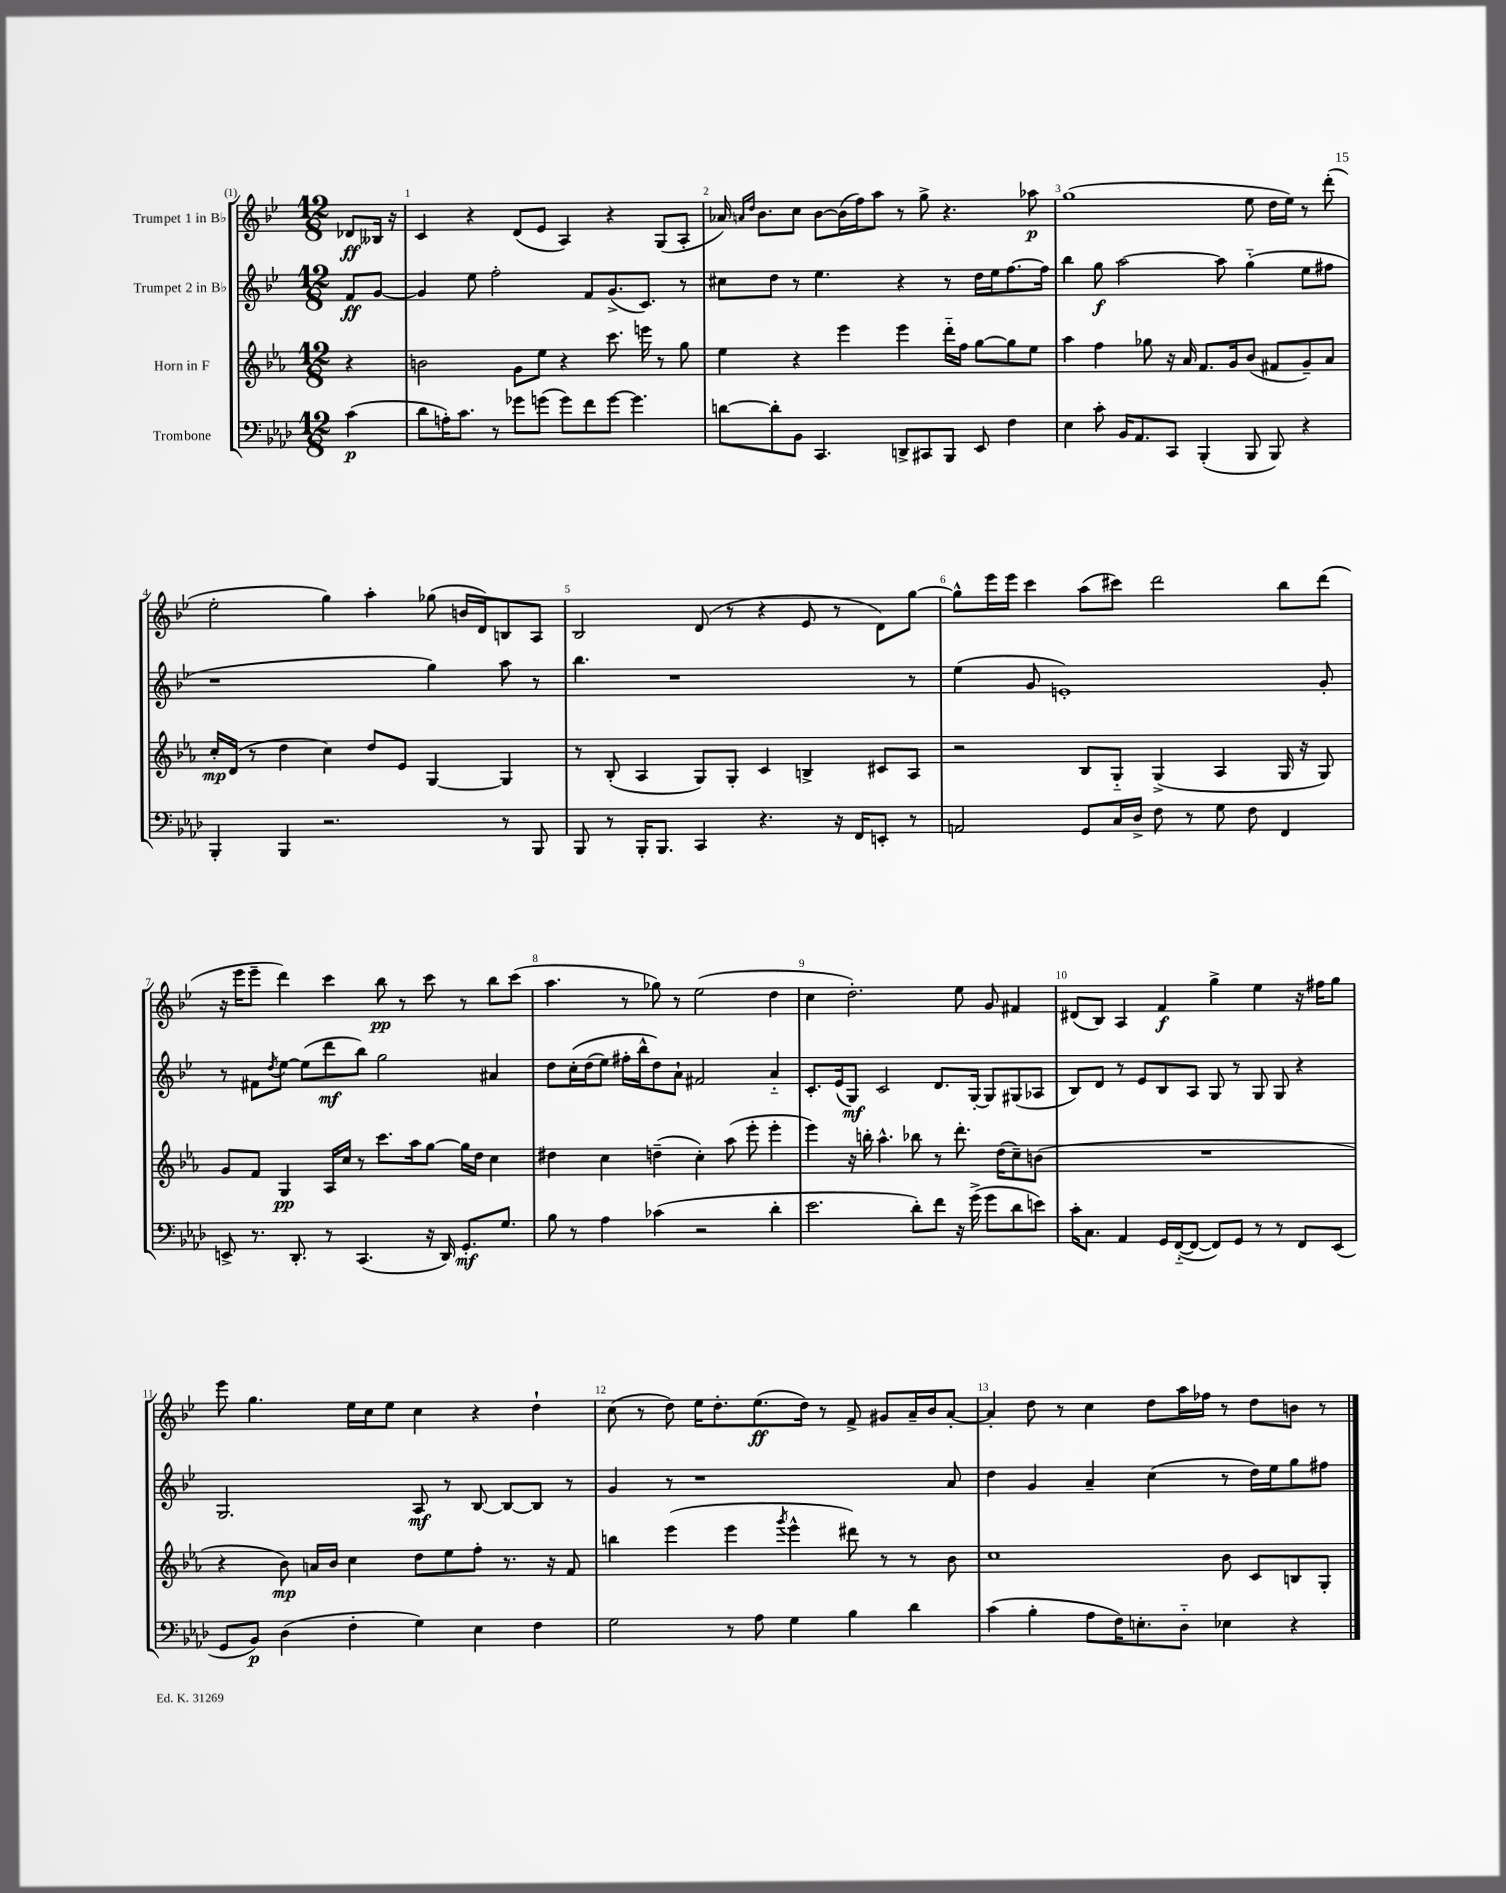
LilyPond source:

<<
\new StaffGroup <<
\new Staff = "s0" \with { instrumentName = "Trumpet 1 in Bb" } {
    \clef treble \key bes \major \numericTimeSignature \time 12/8 \partial 4
    des'8\ff beses16 r16 |
    c'4 r4 d'8( ees'8 a4) r4 g8( a8-. |
    aes'16) \grace { a'16 d''16 } bes'8. c''8 bes'8~ bes'16( f''16) a''8 r8 g''8-> r4. aes''8\p |
    g''1( ees''8 d''16 ees''16) r8 d'''8-.( |
    ees''2-. g''4) a''4-. ges''8( b'16 d'16) b8 a8 |
    bes2 d'8( r8 r4 ees'8 r8 d'8) g''8~ |
    g''8-^ ees'''16 ees'''16 c'''4 a''8( cis'''8) d'''2 bes''8 d'''8( |
    r16 ees'''16 ees'''8-- d'''4) c'''4 bes''8\pp r8 c'''8 r8 bes''8 c'''8( |
    a''4. r8 ges''8) r8 ees''2( d''4 |
    c''4 d''2.-.) ees''8 g'8 fis'4 |
    dis'8( bes8) a4 f'4\f g''4-> ees''4 r16 fis''16 g''8 |
    ees'''8 g''4. ees''16 c''16 ees''8 c''4 r4 d''4-! |
    c''8( r8 d''8) ees''16 d''8.-. ees''8.\ff( d''16) r8 f'8-> gis'8 a'16-- bes'16 a'8~-. |
    a'4-. d''8 r8 c''4 d''8 a''16 fes''16 r8 d''8 b'8 r8 \bar "|." |
}
\new Staff = "s1" \with { instrumentName = "Trumpet 2 in Bb" } {
    \clef treble \key bes \major \numericTimeSignature \time 12/8 \partial 4
    f'8\ff g'8~ |
    g'4 ees''8 f''2-. f'8 g'8.->( c'8.) r8 |
    cis''8 d''8 r8 ees''4. r4 r8 d''16 ees''16 f''8.~ f''16 |
    bes''4 g''8\f a''2~ a''8 g''4-_( ees''8 fis''8 |
    r1 g''4) a''8 r8 |
    bes''4. r1 r8 |
    ees''4( g'8 e'1-.) g'8-. |
    r8 fis'8 \acciaccatura { d''8 } ees''8~ ees''8( d'''8\mf bes''8) g''2 ais'4 |
    d''8 c''16-.\( d''16( ees''8) fis''16-. bes''16-^ d''8\) a'8-! fis'2 a'4-_ |
    c'8.-. ees'16( g8\mf) c'2 d'8. g16~-. g8 gis8( aes8 |
    bes8) d'8 r8 ees'8 bes8 a8 g8 r8 g8 g8 r4 |
    g2. a8\mf r8 bes8~ bes8~ bes8 r8 |
    g'4 r8 r1 a'8 |
    d''4 g'4 a'4-- c''4( r8 d''16) ees''16 g''8 fis''8 \bar "|." |
}
\new Staff = "s2" \with { instrumentName = "Horn in F" } {
    \clef treble \key ees \major \numericTimeSignature \time 12/8 \partial 4
    r4 |
    b'2 g'8 ees''8 r4 c'''8. e'''16 r8 g''8 |
    ees''4 r4 ees'''4 ees'''4 d'''16-_ f''16 g''8~ g''8 ees''8 |
    aes''4 f''4 ges''8 r16 aes'16 f'8. g'16 bes'8( fis'8 g'8--) aes'8 |
    c''16-.\mp d'16( r8 d''4 c''4) d''8 ees'8 g4~ g4 |
    r8 bes8-.( aes4 g8) g8-. c'4 b4-> cis'8 aes8 |
    r2 bes8 g8-_ g4->( aes4 g16 r16 g8) |
    g'8 f'8 g4\pp aes16 c''16 r8 c'''8. aes''16 g''8~ g''16 d''16 c''4 |
    dis''4 c''4 d''4--( c''4-.) aes''8( ees'''8-. ees'''4-. |
    ees'''4) r16 b''16-. aes''4.-^ bes''8 r8 d'''8.-. d''16( c''8--) b'8( |
    R1. |
    r4 bes'8\mp) a'16 bes'16 c''4 d''8 ees''8 f''8-. r8. r16 f'8 |
    b''4 ees'''4( ees'''4 \acciaccatura { g'''8 } ees'''4-^ dis'''8) r8 r8 bes'8 |
    c''1 bes'8 c'8 b8 g8-. \bar "|." |
}
\new Staff = "s3" \with { instrumentName = "Trombone" } {
    \clef bass \key aes \major \numericTimeSignature \time 12/8 \partial 4
    c'4\p( |
    des'8 a16-.) c'8. r8 ges'8 g'8( g'8) f'8 g'8~ g'4. |
    d'8~ d'8-. bes,8 c,4. d,8-> cis,8 bes,,8 ees,8 f4 |
    ees4 c'8-. bes,16 aes,8. c,8 bes,,4-.( bes,,8 bes,,8) r4 |
    bes,,4-. bes,,4 r2. r8 bes,,8 |
    bes,,8 r8 bes,,16-. bes,,8. c,4 r4. r16 f,16 e,8-. r8 |
    a,2 g,8 c16 des16-> f8 r8 g8 f8 f,4 |
    e,8-> r8. des,8.-. r8 c,4.( r16 des,16) g,8.-.\mf g8. |
    bes8 r8 aes4 ces'4( r2 des'4-. |
    ees'2. des'8-.) f'8 r16 g'16->( g'8 des'8 e'8) |
    c'16-. c8. aes,4 g,16 f,16~-_( f,8~ f,8) g,8 r8 r8 f,8 ees,8( |
    g,8 bes,8\p) des4( f4-. g4) ees4 f4 |
    g2 r8 aes8 g4 bes4 des'4 |
    c'4( bes4-. aes8 f16) e8.-. des8-_ ees4 r4 \bar "|." |
}
>>
>>
\layout { \context { \Score \override BarNumber.break-visibility = ##(#f #t #t) barNumberVisibility = #all-bar-numbers-visible } }
